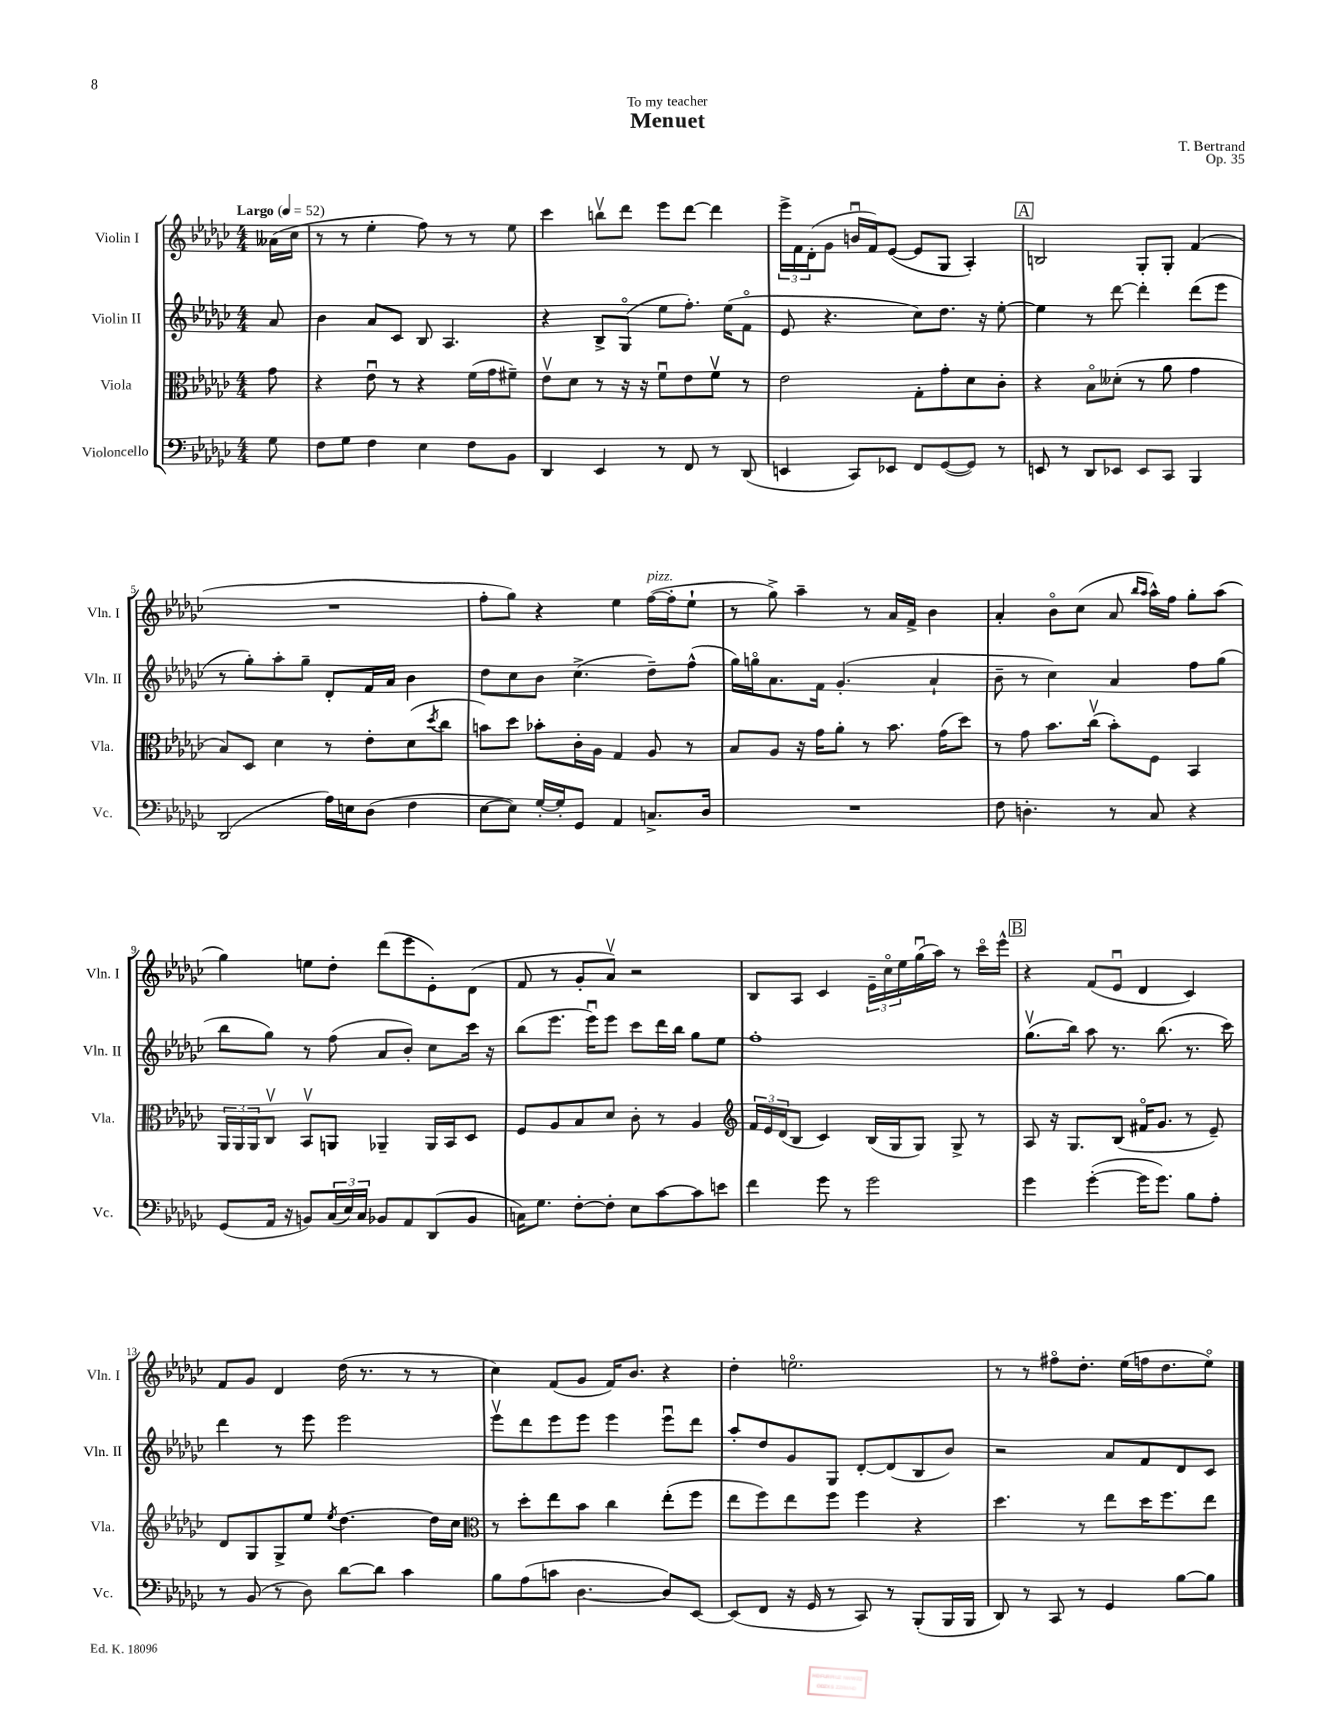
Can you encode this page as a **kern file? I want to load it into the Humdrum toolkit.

**kern	**kern	**kern	**kern
*part4	*part3	*part2	*part1
*staff4	*staff3	*staff2	*staff1
*I"Violoncello	*I"Viola	*I"Violin II	*I"Violin I
*I'Vc.	*I'Vla.	*I'Vln. II	*I'Vln. I
*clefF4	*clefC3	*clefG2	*clefG2
*k[b-e-a-d-g-c-]	*k[b-e-a-d-g-c-]	*k[b-e-a-d-g-c-]	*k[b-e-a-d-g-c-]
*M4/4	*M4/4	*M4/4	*M4/4
*MM52	*MM52	*MM52	*MM52
=	=	=	=
!	!	!	!LO:TX:a:B:t=Largo
8G-\	8g-\	8a-/	(16a--X\LL
.	.	.	16cc-\JJ
=1	=1	=1	=1
8F\L	4r	4b-\	8r
8G-\J	.	.	8r
4F\	8e-u\	8a-/L	4ee-'\
.	8r	8c-/J	.
4E-\	4r	8B-/	8ff\)
.	.	4.A-/	8r
8F\L	(16f\LL	.	8r
.	16g-\J	.	.
8BB-\J	8f#X~\J)	.	8ee-\
=2	=2	=2	=2
4DD-/	8e-v\L	4r	4ccc-\
.	8d-\J	.	.
4EE-/	8r	8B-^/L	8bbnv\L
.	16r	(8G-/J	8ddd-\J
.	16r	.	.
8r	8fu\L	8ee-\L	8eee-\L
8FF/	8e-\	8.ff'\J)	[8ddd-\J
8r	8fv\J	.	4ddd-\]
.	.	(16ee-\KL	.
(8DD-/	8r	8f\J	.
=3	=3	=3	=3
4EEn/	2e-\	8e-/	24eee-^\LL
.	.	.	24f\
.	.	.	(24d-'\J
.	.	4.r	8g-\J
8CC-/L)	.	.	16bnu/LL
.	.	.	16f/J)
8EE-X/J	.	.	([8e-/J
8FF/L	8G-'\L	8cc-\L)	8e-/L]
([8GG-/	8g-'\	8.dd-\J	8G-/J
8GG-/J])	8d-\	.	4A-'/)
.	.	16r	.
8r	8c-'\J	[8ee-'\	.
!!LO:REH:place=s1:t=A
=4	=4	=4	=4
8EEn/	4r	4ee-\]	2Bn/
8r	.	.	.
8DD-/L	8B-\L	8r	.
8EE-X/J	(8d--X'\J	[8ddd-\	.
8EE-/L	8r	4ddd-'\]	8G-'/L
8CC-/J	8a-\	.	8G-'/J
4BBB-/	4g-\	(8ddd-\L	(4f/
.	.	8eee-\J	.
!!LO:LB:g=z
=5	=5	=5	=5
(2DD-/	8B-/L)	8r	1r
.	8D-/J	8gg-'\L)	.
.	4d-\	8aa-'\	.
.	.	8gg-~\J	.
16A-\LL)	8r	8d-'/L	.
16En\J	.	.	.
(8D-\J	8e-'\L	16f/L	.
.	.	16a-/JJ	.
4F\	(8d-\	4b-\	.
.	8qdd-/	.	.
.	8cc-\J	.	.
=6	=6	=6	=6
[8E-\L	8bn\L)	8dd-\L	8ff'\L
8E-\J])	8dd-\J	8cc-\	8gg-\J)
[16G-'/LL	8b-X'\L	8b-\J	4r
16G-'/J]	.	.	.
8GG-/J	16c-'\L	(4.cc-^\	.
.	16A-\JJ	.	.
4AA-/	4G-/	.	4ee-\
!	!	!	!LO:TX:a:i:t=pizz.
8.Cn^/L	8A-/	8dd-~\L)	([16ff\LL
.	.	.	16ff'\J]
.	8r	(8ff^^\J	8ee-`\J
16D-/Jk	.	.	.
=7	=7	=7	=7
1r	8B-/L	16gg-\LL)	8r
.	.	16ggn\J	.
.	8A-/J	8.a-\	8gg-^\)
.	16r	.	4aa-~\
.	16g-\KL	16f\Jk	.
.	8a-'\J	(4.g-'/	.
.	8r	.	8r
.	8.b-\	.	16a-/LL
.	.	.	16f^/JJ
.	.	4a-`/	4b-\
.	(16g-\KL	.	.
.	8dd-\J)	.	.
=8	=8	=8	=8
8F\	8r	8b-~\	4a-'/
4.Dn'\	8g-\	8r	.
.	8.b-\L	4cc-\)	8b-\L
.	.	.	(8cc-\J
.	(16cc-v\Jk	.	.
8r	8b-'\L)	4a-/	8a-/
.	.	.	16qqbb-/LL
.	.	.	16qqaa-/JJ
8C-/	8F\J	.	16aa-^^\LL)
.	.	.	16ff\JJ
4r	4BB-/	8ff\L	8gg-'\L
.	.	(8gg-\J	(8aa-\J
!!LO:LB:g=z
=9	=9	=9	=9
(8GG-/L	24AA-/LL	8bb-\L	4gg-\)
.	24AA-/	.	.
.	24AA-/J	.	.
16AA-/Jk	8C-v/J	8gg-\J)	.
16r	.	.	.
8BBn/L)	8BB-v/L	8r	8een\L
(24C-/L	8AAn/J	(8ff\	8dd-'\J
24E-/)	.	.	.
24C-/JJ	.	.	.
8BB-X/L	4AA-X~/	8a-/L	(8ddd-\L
8AA-/	.	8b-'/J)	8eee-\
(8DD-/	16AA-/LL	8cc-\L	8e-'\)
.	16BB-/J	.	.
8BB-/J	8D-/J	16ccc-\Jk	(8d-\J
.	.	16r	.
=10	=10	=10	=10
16Cn\KL)	8F/L	(8bb-\L	8f/
8.G-\J	.	.	.
.	8A-/	8.eee-\J	8r
[8F'\L	8B-/	.	8g-'/L
.	.	16eee-u\KL)	.
8F'\J]	8d-/J	8eee-\J	8a-v/J)
8E-\L	8c-'\	8ccc-\L	2r
[8c-\	8r	16ddd-\L	.
.	.	16bb-\JJ	.
8c-\]	4A-/	8gg-\L	.
8en\J	.	8ee-\J	.
=11	=11	=11	=11
*	*clefG2	*	*
4f\	24f/LL	1ff'	8B-/L
.	24e-/	.	.
.	(24d-/J	.	.
.	8B-/J	.	8A-/J
8g-\	4c-/)	.	4c-/
8r	.	.	.
2g-\	(16B-/LL	.	24e-~\LL
.	.	.	24cc-\
.	16G-/J	.	.
.	.	.	24ee-\
.	8G-/J)	.	(16gg-u\
.	.	.	16aa-\JJ)
.	8G-^/	.	8r
.	8r	.	16ccc-\LL
.	.	.	16eee-^^\JJ
!!LO:REH:place=s1:t=B
=12	=12	=12	=12
4g-\	8A-/	(8.gg-v\L	4r
.	16r	.	.
.	8.G-/L	16bb-\Jk)	.
([4g-'\	.	8aa-\	(8f/L
.	(8B-/J	8.r	8e-u/J
16g-\KL]	16f#X/KL	.	4d-/
8.g-\J)	8.g-/J	(8.bb-\	.
8B-\L	8r	8.r	4c-/)
8A-'\J	8e-~/)	.	.
.	.	16ccc-\)	.
!!LO:LB:g=z
=13	=13	=13	=13
8r	8d-/L	4ddd-\	8f/L
(8BB-/	8G-/	.	8g-/J
8r	8G-^/	8r	4d-/
8D-\)	8ee-/J	8eee-\	.
.	8qee-/	.	.
[8d-\L	[4.dd-\	2eee-\	(16dd-\
.	.	.	8.r
8d-\J]	.	.	.
4c-\	.	.	8r
.	16dd-\LL]	.	8r
.	16cc-\JJ	.	.
=14	=14	=14	=14
*	*clefC3	*	*
8B-\L	8r	8eee-v\L	4cc-\)
(8A-\	8dd-'\L	8ddd-\	.
8cn\J	8ee-\	8eee-\	(8f/L
[4.D-\	8b-\J	8eee-\J	8g-/J
.	4cc-\	4eee-\	16f/KL)
.	.	.	8.b-/J
8D-/L])	(8ee-'\L	8eee-u\L	4r
[8EE-/J	8ff\J	8ddd-\J	.
=15	=15	=15	=15
(8EE-/L]	8ee-\L	8aa-'/L	4dd-'\
8FF/J	8ff\)	8dd-/	.
16r	8ee-\	8g-/	2.een\
16GG-/	.	.	.
8r	8ff\J	8G-/J	.
8CC-/)	4ff\	[8d-'/L	.
8r	.	(8d-/]	.
(8BBB-'/L	4r	8B-/	.
16BBB-/L	.	8b-/J)	.
16BBB-/JJ	.	.	.
=16	=16	=16	=16
8DD-/)	4.dd-\	2r	8r
8r	.	.	8r
8CC-/	.	.	8ff#X\L
8r	8r	.	8.dd-'\J
4GG-/	8ee-\L	8a-/L	.
.	.	.	(16ee-\LL
.	16dd-\K	8f/	16ffn\J
.	8.ff\	.	8.dd-\
[8B-\L	.	8d-/	.
8B-\J]	8ee-\J	8c-/J	8ee-\J)
==	==	==	==
*-	*-	*-	*-
